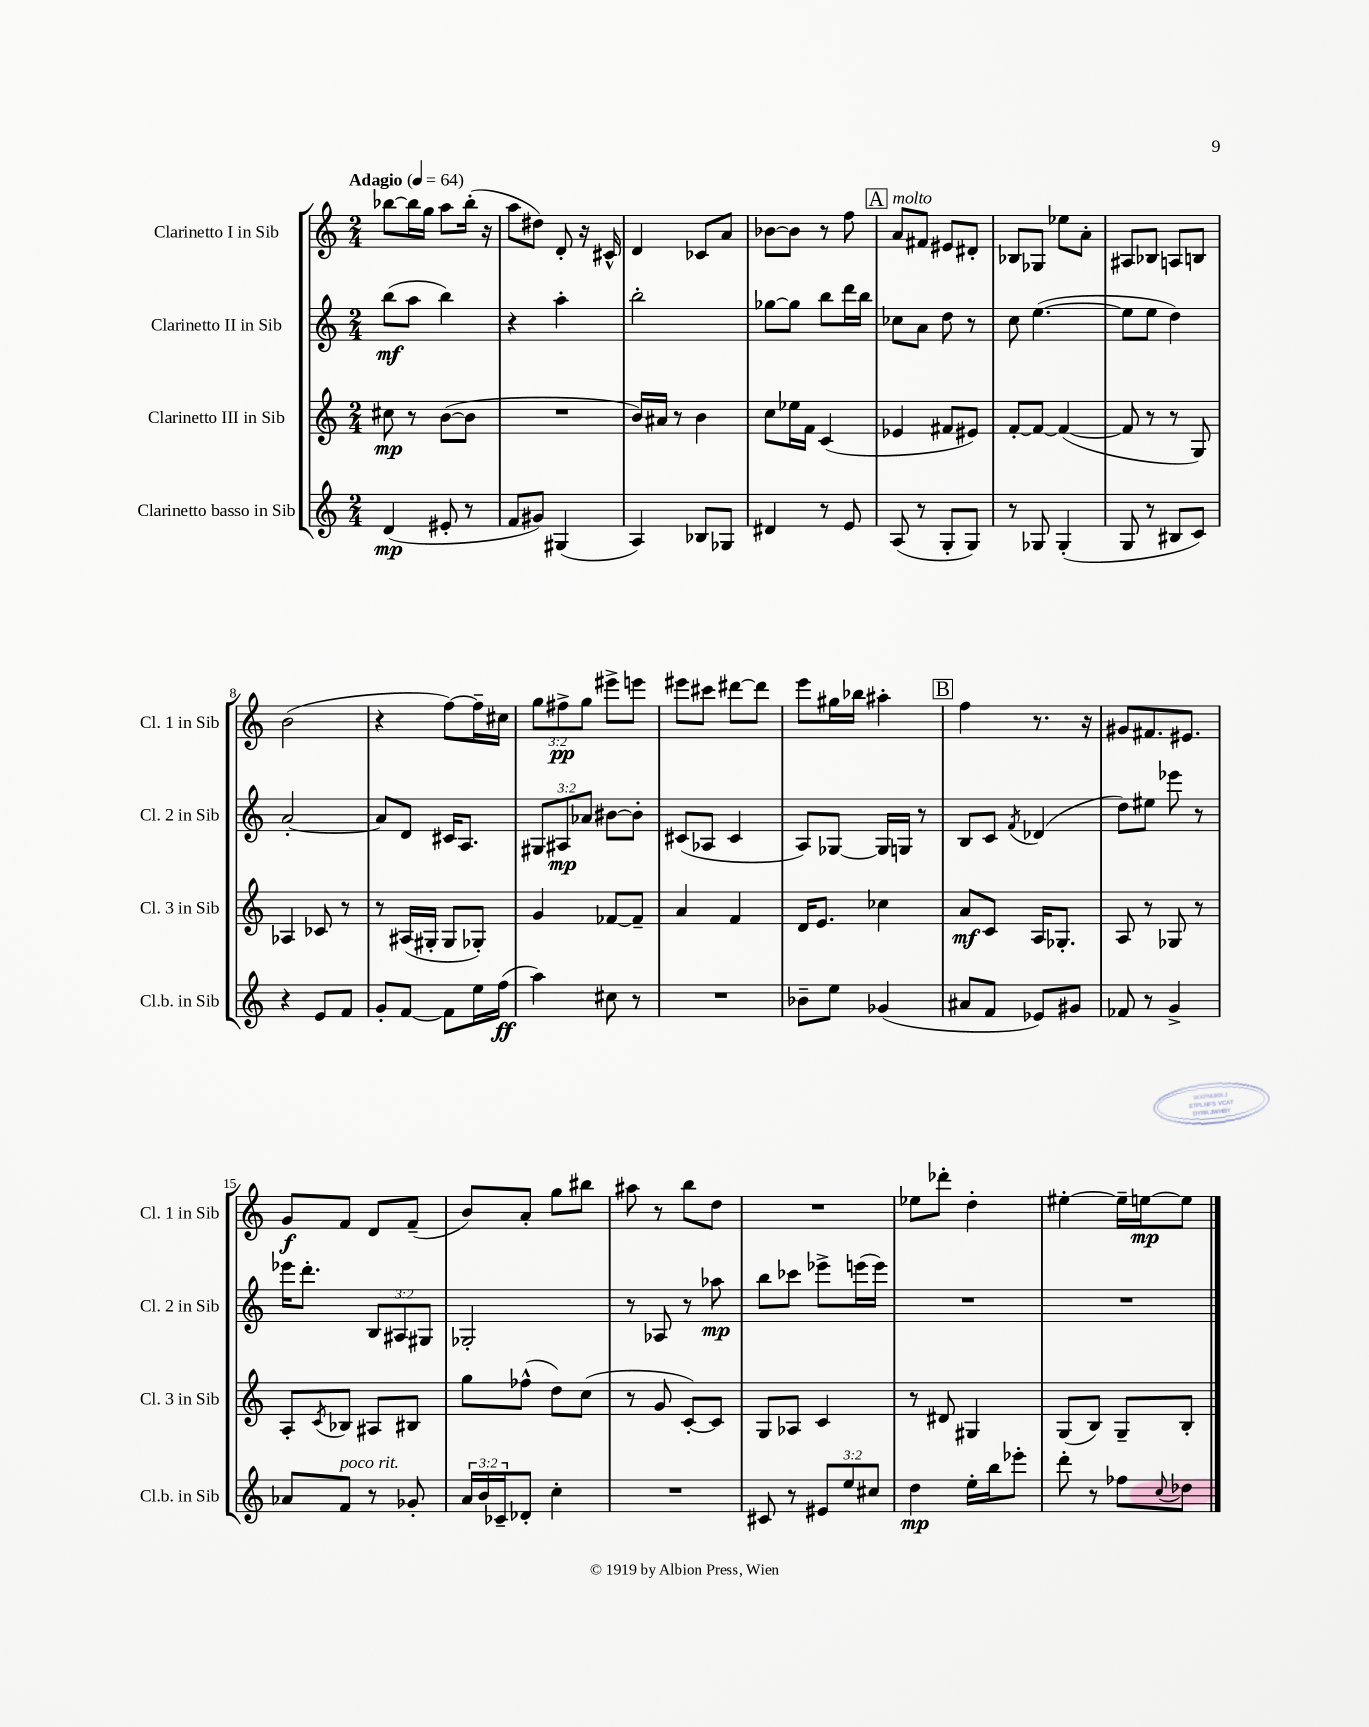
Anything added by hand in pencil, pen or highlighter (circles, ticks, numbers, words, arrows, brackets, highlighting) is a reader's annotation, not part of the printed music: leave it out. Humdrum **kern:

**kern	**kern	**kern	**kern
*staff4	*staff3	*staff2	*staff1
*clefG2	*clefG2	*clefG2	*clefG2
*k[]	*k[]	*k[]	*k[]
*M2/4	*M2/4	*M2/4	*M2/4
*MM64	*MM64	*MM64	*MM64
(4d	8cc#	(8bb	[8bb-
.	8r	8aa	16bb-]
.	.	.	16gg
8e#'	([8b	4bb)	8aa
8r	8b]	.	(16bb-'
.	.	.	16r
=	=	=	=
8f	2r	4r	8aa
8g#)	.	.	8dd#)
(4G#	.	4aa'	8d'
.	.	.	16r
.	.	.	16c#^^
=	=	=	=
4A)	16b)	2bb'	4d
.	16a#	.	.
.	8r	.	.
8B-	4b	.	8c-
8G-	.	.	8a
=	=	=	=
4d#	8cc	[8gg-	[8b-
.	16ee-	8gg-]	8b-]
.	16f	.	.
8r	(4c	8bb	8r
8e	.	16ddd	8ff
.	.	16bb	.
=	=	=	=
(8A	4e-	8cc-	8a
8r	.	8a	8f#
8G'	8f#	8dd	8e#
8G)	8e#)	8r	8d#'
=	=	=	=
8r	[8f'	8cc	8B-
8G-	8f_	([4.ee	8G-
(4G-'	(4f_	.	8ee-
.	.	.	8a'
=	=	=	=
8G	8f]	8ee]	8A#
8r	8r	8ee	8B-
8B#	8r	4dd)	8A
8c)	8G)	.	8B
=	=	=	=
4r	4A-	[2a'	(2b
8e	8c-	.	.
8f	8r	.	.
=	=	=	=
8g'	8r	8a]	4r
[8f	(16A#	8d	.
.	16G#'	.	.
8f]	8G#	16c#	[8ff)
.	.	8.A	.
16ee	8G-')	.	16ff~]
(16ff	.	.	16cc#
=	=	=	=
4aa)	4g	12G#	12gg
.	.	12A#	12ff#^
.	.	12a-	12gg
8cc#	[8f-	[8b#	8eee#^
8r	8f-~]	8b#']	8eee
=	=	=	=
2r	4a	(8c#	8eee#
.	.	8A-	8ccc#
.	4f	4c#	[8ddd#
.	.	.	8ddd#]
=	=	=	=
8b-~	16d	8A)	8eee
.	8.e	.	.
8ee	.	[8G-	16gg#
.	.	.	16bb-
(4g-	4cc-	16G-]	4aa#'
.	.	16G	.
.	.	8r	.
=	=	=	=
8a#	8a	8B	4ff
8f	8c	8c	.
.	.	8qf	.
8e-)	16A	(4d-	8.r
.	8.G-'	.	.
8g#	.	.	.
.	.	.	16r
=	=	=	=
8f-	8A	8dd)	8g#
8r	8r	8ee#	8.f#
4g^	8G-	8eee-	.
.	.	.	8.e#
.	8r	8r	.
=	=	=	=
8a-	8A'	16eee-	8g
.	.	8.ddd'	.
.	8qc	.	.
8f	8B-	.	8f
8r	8A#	12B	8d
.	.	12A#	.
8g-'	8B#	.	(8f~
.	.	12G#	.
=	=	=	=
24a	8gg	2G-'	8b)
24b	.	.	.
24c-~	.	.	.
8d-'	(8ff-^^	.	8a'
4cc'	8dd)	.	8gg
.	(8cc	.	8bb#
=	=	=	=
2r	8r	8r	8aa#
.	8g	8A-	8r
.	[8c')	8r	8bb
.	8c]	8aa-	8dd
=	=	=	=
8c#	8G	8bb	2r
8r	8A-	8ccc-	.
12e#	4c	8eee-^	.
12ee	.	.	.
.	.	(16eee	.
12cc#	.	.	.
.	.	16eee)	.
=	=	=	=
4dd	8r	2r	8ee-
.	8d#	.	8ddd-'
16ee'	4G#	.	4dd'
16bb	.	.	.
8eee-'	.	.	.
=	=	=	=
8ddd'	(8G	2r	[4ee#'
8r	8B)	.	.
8ff-	8G~	.	16ee#~]
.	.	.	[16ee
8qqcc	.	.	.
8dd-	8B'	.	8ee]
==	==	==	==
*-	*-	*-	*-
